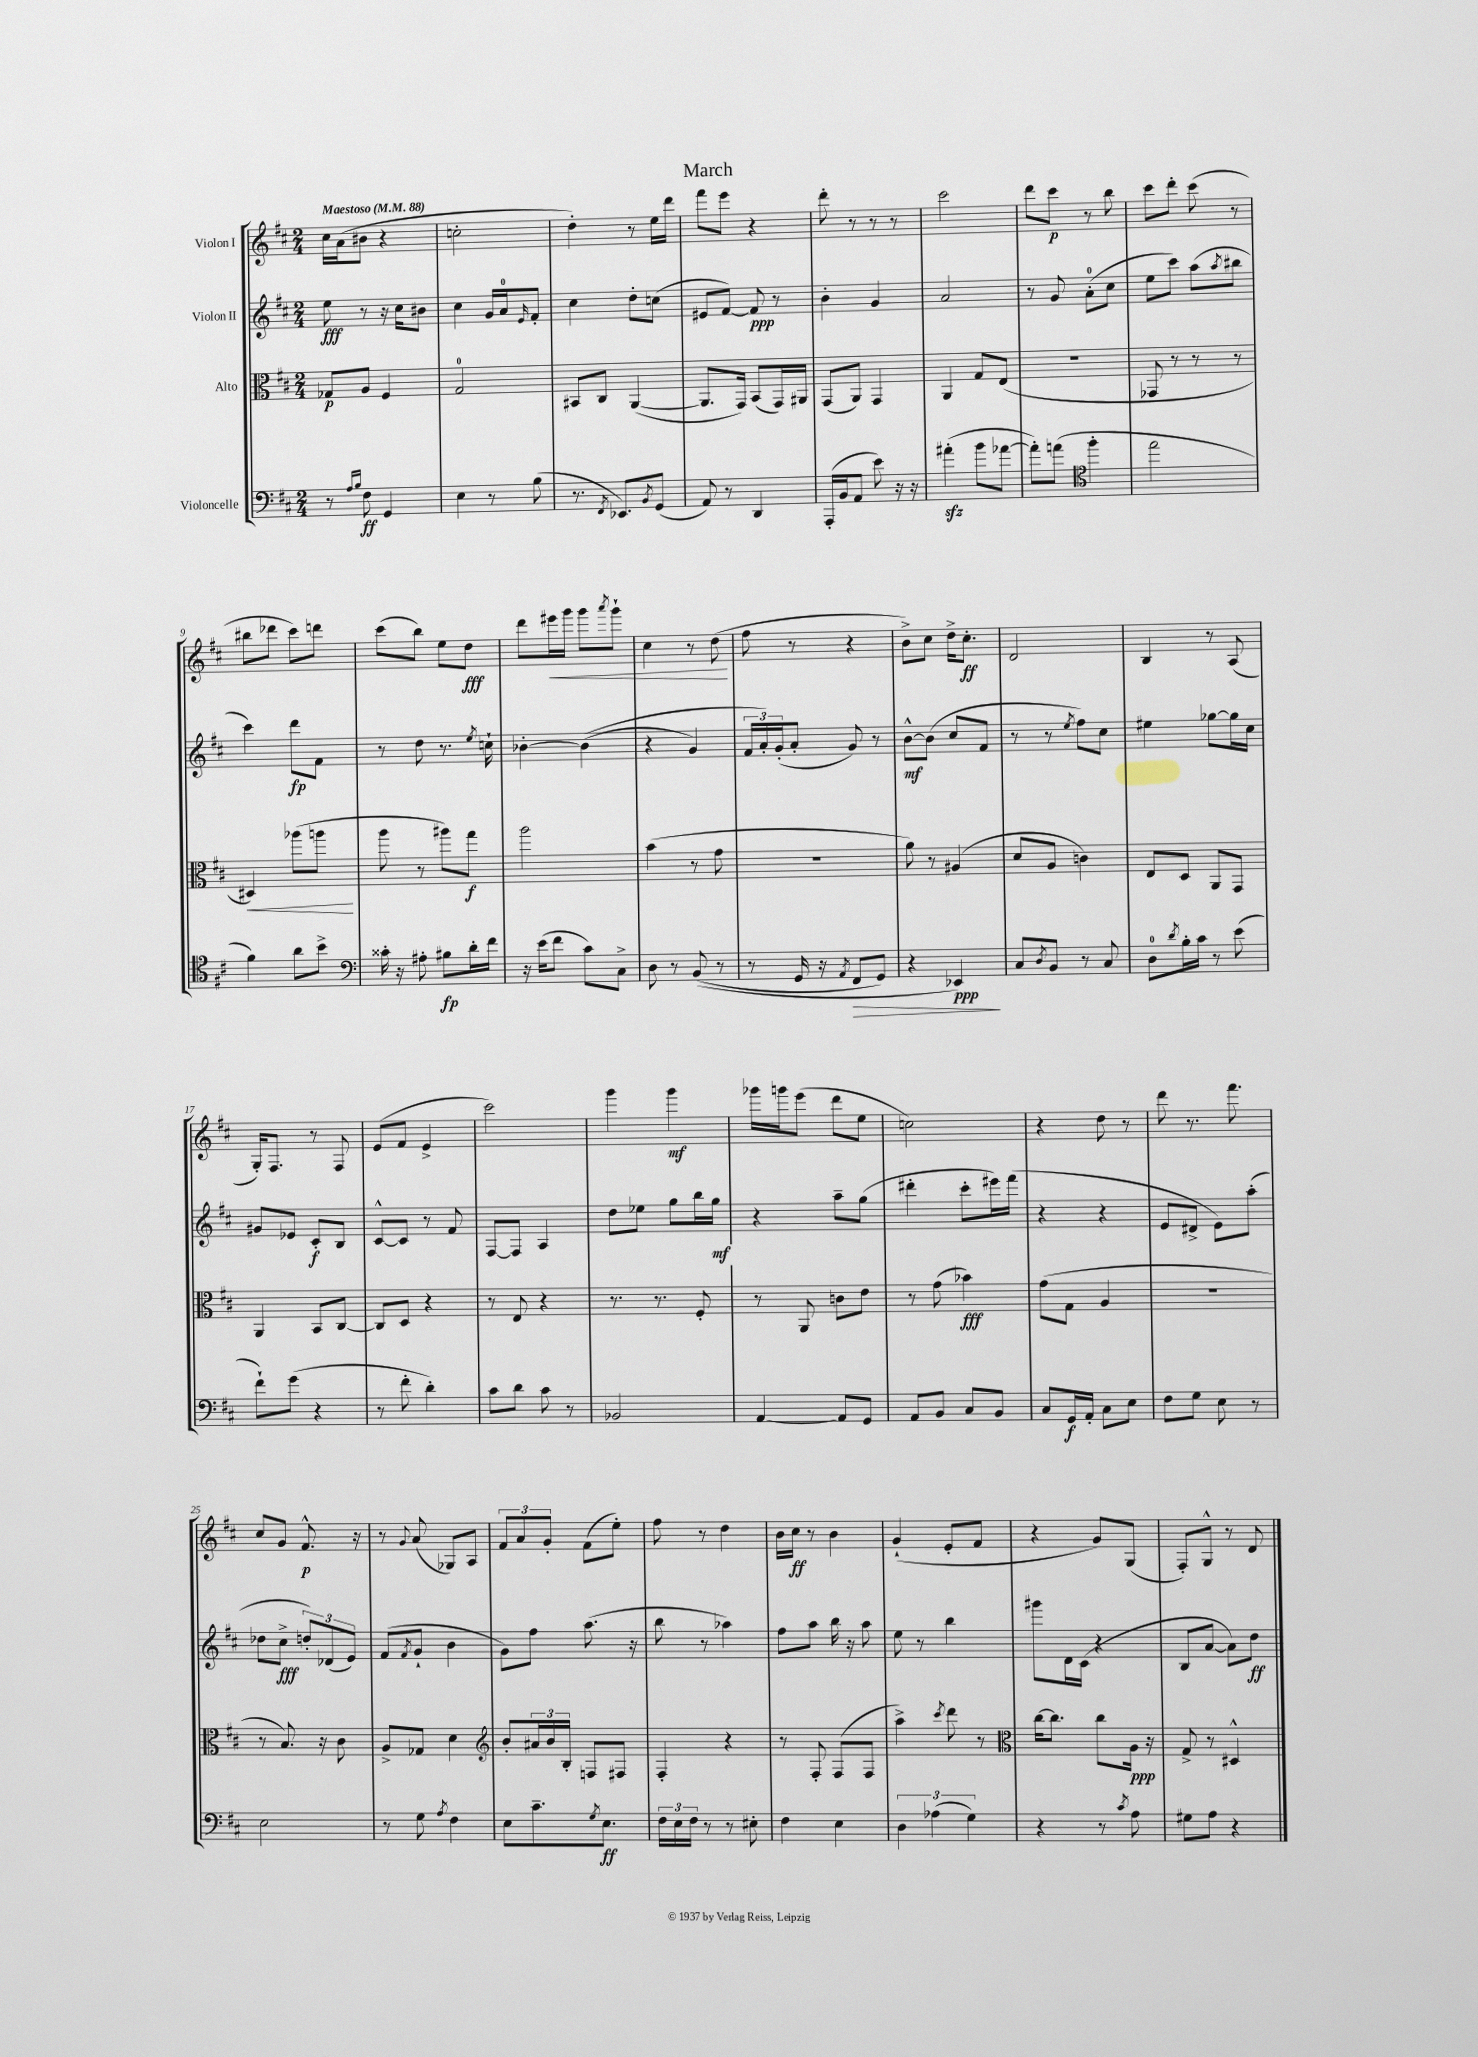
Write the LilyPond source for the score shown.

\header { title = "March" }
<<
\new StaffGroup <<
\new Staff = "s0" \with { instrumentName = "Violon I" } {
    \clef treble \key d \major \numericTimeSignature \time 2/4 \tempo "Maestoso" 4 = 88
    cis''16 a'16( bis'8 r4 |
    c''2-. |
    d''4-.) r8 e''16 d'''16 |
    fis'''8 e'''8 r4 |
    d'''8-. r8 r8 r8 |
    cis'''2 |
    d'''8 cis'''8\p r8 b''8 |
    cis'''8 d'''8-. cis'''8( r8 |
    bis''8 des'''8 cis'''8) d'''8 |
    cis'''8( b''8) e''8 d''8\fff |
    d'''8 eis'''16\< g'''16 g'''8 \acciaccatura { a'''8 } g'''8-! |
    cis''4 r8 d''8\!( |
    fis''8 r8 r4 |
    b'8->) cis''8 d''16-> cis''8.-.\ff |
    d'2 |
    b4 r8 a8( |
    g16-.) fis8. r8 fis8 |
    e'8( fis'8 e'4-> |
    cis'''2) |
    g'''4 g'''4\mf |
    ges'''16 g'''16 e'''8( d'''8 e''8 |
    c''2) |
    r4 d''8 r8 |
    d'''8 r8. fis'''8. |
    cis''8 g'8 fis'8.-^\p r16 |
    r8 \appoggiatura { g'8 } a'8( ges8) a8 |
    \tuplet 3/2 { fis'8 a'8 g'8-. } fis'8( e''8-.) |
    fis''8 r8 d''4 |
    b'16 cis''16\ff r8 b'4 |
    g'4-!( e'8-. fis'8 |
    r4 g'8) g8( |
    fis8-.) g8-^ r8 d'8 \bar "|." |
}
\new Staff = "s1" \with { instrumentName = "Violon II" } {
    \clef treble \key d \major \numericTimeSignature \time 2/4
    e''8\fff r8 r16 cis''16 bis'8 |
    cis''4 g'16 a'16-0 \grace { e'16 } fis'8-. |
    cis''4 d''8-. c''8( |
    eis'8 fis'8~) fis'8\ppp r8 |
    b'4-. g'4 |
    a'2 |
    r8 g'8 a'8-0-.( cis''8 |
    e''8 cis'''8) a''8( \acciaccatura { a''8 } bis''8 |
    cis'''4) d'''8\fp fis'8 |
    r8 d''8 r8. \acciaccatura { e''8 } c''16-! |
    bes'4~-. bes'4(\( |
    r4 g'4) |
    \tuplet 3/2 { fis'16 a'16-.\) g'16-.( } a'8-. g'8) r8 |
    b'8~-^\mf b'8( cis''8 fis'8 |
    r8 r8 \acciaccatura { e''8 } fis''8) cis''8 |
    eis''4 ges''8~ ges''16 cis''16 |
    gis'8 ees'8 cis'8-.\f b8 |
    cis'8~-^ cis'8 r8 fis'8 |
    fis8~ fis8 a4 |
    d''8 ees''8 g''8 b''16 g''16\mf |
    r4 a''8-- g''8( |
    dis'''4-. cis'''8-. eis'''16) fis'''16( |
    r4 r4 |
    e'8 dis'8-> e'8) a''8-.( |
    des''8 cis''8->\fff \tuplet 3/2 { d''8-.) des'8( e'8) } |
    fis'8( \acciaccatura { fis'8 } g'8-! b'4 |
    g'8) fis''8 a''8.( r16 |
    b''8 r8 aes''4) |
    fis''8 a''8 b''16 r16 a''8 |
    e''8 r8 b''4 |
    gis'''8 d'16 cis'16( r4 |
    b8 a'8~ a'8) d''8\ff \bar "|." |
}
\new Staff = "s2" \with { instrumentName = "Alto" } {
    \clef alto \key d \major \numericTimeSignature \time 2/4
    ges8\p a8 fis4 |
    g2-0 |
    bis,8 cis8 a,4~( |
    a,8. g,16) b,8( g,16) ais,16 |
    g,8( a,8) g,4 |
    a,4 g8 e8( |
    R2 |
    ges,8 r8 r8 r8 |
    dis4\<) aes''8( a''8\! |
    a''8 r8 ais''8) g''8\f |
    a''2 |
    b'4( r8 g'8 |
    r2 |
    a'8) r8 ais4( |
    d'8 a8 c'4) |
    e8 d8 a,8 g,8 |
    a,4 b,8 cis8~ |
    cis8 d8 r4 |
    r8 e8 r4 |
    r8. r8. fis8-. |
    r8 a,8 c'8 e'8 |
    r8 g'8( bes'4\fff) |
    g'8( g8 a4 |
    r2 |
    r8 b8.) r16 cis'8 |
    a8-> ges8 d'4 |
    \clef treble b'8-. \tuplet 3/2 { ais'16 b'16 b16-. } f8 fis8 |
    fis4-. r4 |
    r8 fis8-. fis8( fis8 |
    a''4->) \acciaccatura { cis'''8 } d'''8 r8 |
    \clef alto cis''16~ cis''8. cis''8 a16\ppp r16 |
    g8-> r8 dis4-^ \bar "|." |
}
\new Staff = "s3" \with { instrumentName = "Violoncelle" } {
    \clef bass \key d \major \numericTimeSignature \time 2/4
    r8 \grace { a16 b16 } fis8\ff g,4 |
    e4 r8 b8( |
    r8. \acciaccatura { fis,8 } ees,8.) \acciaccatura { b,8 } g,8( |
    a,8) r8 d,4 |
    a,,16-.( b,16 a,8 e'8) r16 r16 |
    ais'4-.\sfz( b'8 aes'8~ |
    aes'8-.) a'8( \clef tenor fis''4-. |
    e''2 |
    fis'4) a'8 b'8-> |
    \clef bass cisis'16-. r16 ais8-. bis8\fp d'16-. fis'16 |
    r16 e'16( fis'8 cis'8) cis8-> |
    d8 r8 b,8(\( r8 |
    r8 g,16 r16 \acciaccatura { a,8 } fis,8\> g,8) |
    r4 ees,4\ppp\!\) |
    cis8 \acciaccatura { d8 } b,8 r8 cis8 |
    d8-0 \acciaccatura { d'8 } b16-. cis'16 r8 e'8( |
    fis'8-!) g'8( r4 |
    r8 fis'8-. d'4-.) |
    cis'8 d'8 cis'8 r8 |
    bes,2 |
    a,4~ a,8 g,8 |
    a,8 b,8 cis8 b,8 |
    cis8 g,16\f a,16-. cis8 e8 |
    fis8 g8 e8 r8 |
    e2 |
    r8 g8 \acciaccatura { a8 } fis4 |
    e8 cis'8.-- \acciaccatura { g8 } e8.\ff |
    \tuplet 3/2 { fis16 e16 fis16 } r8 r8 eis8-. |
    fis4 e4 |
    \tuplet 3/2 { d4 aes4( g4) } |
    r4 r8 \acciaccatura { cis'8 } a8 |
    gis8 a8 r4 \bar "|." |
}
>>
>>
